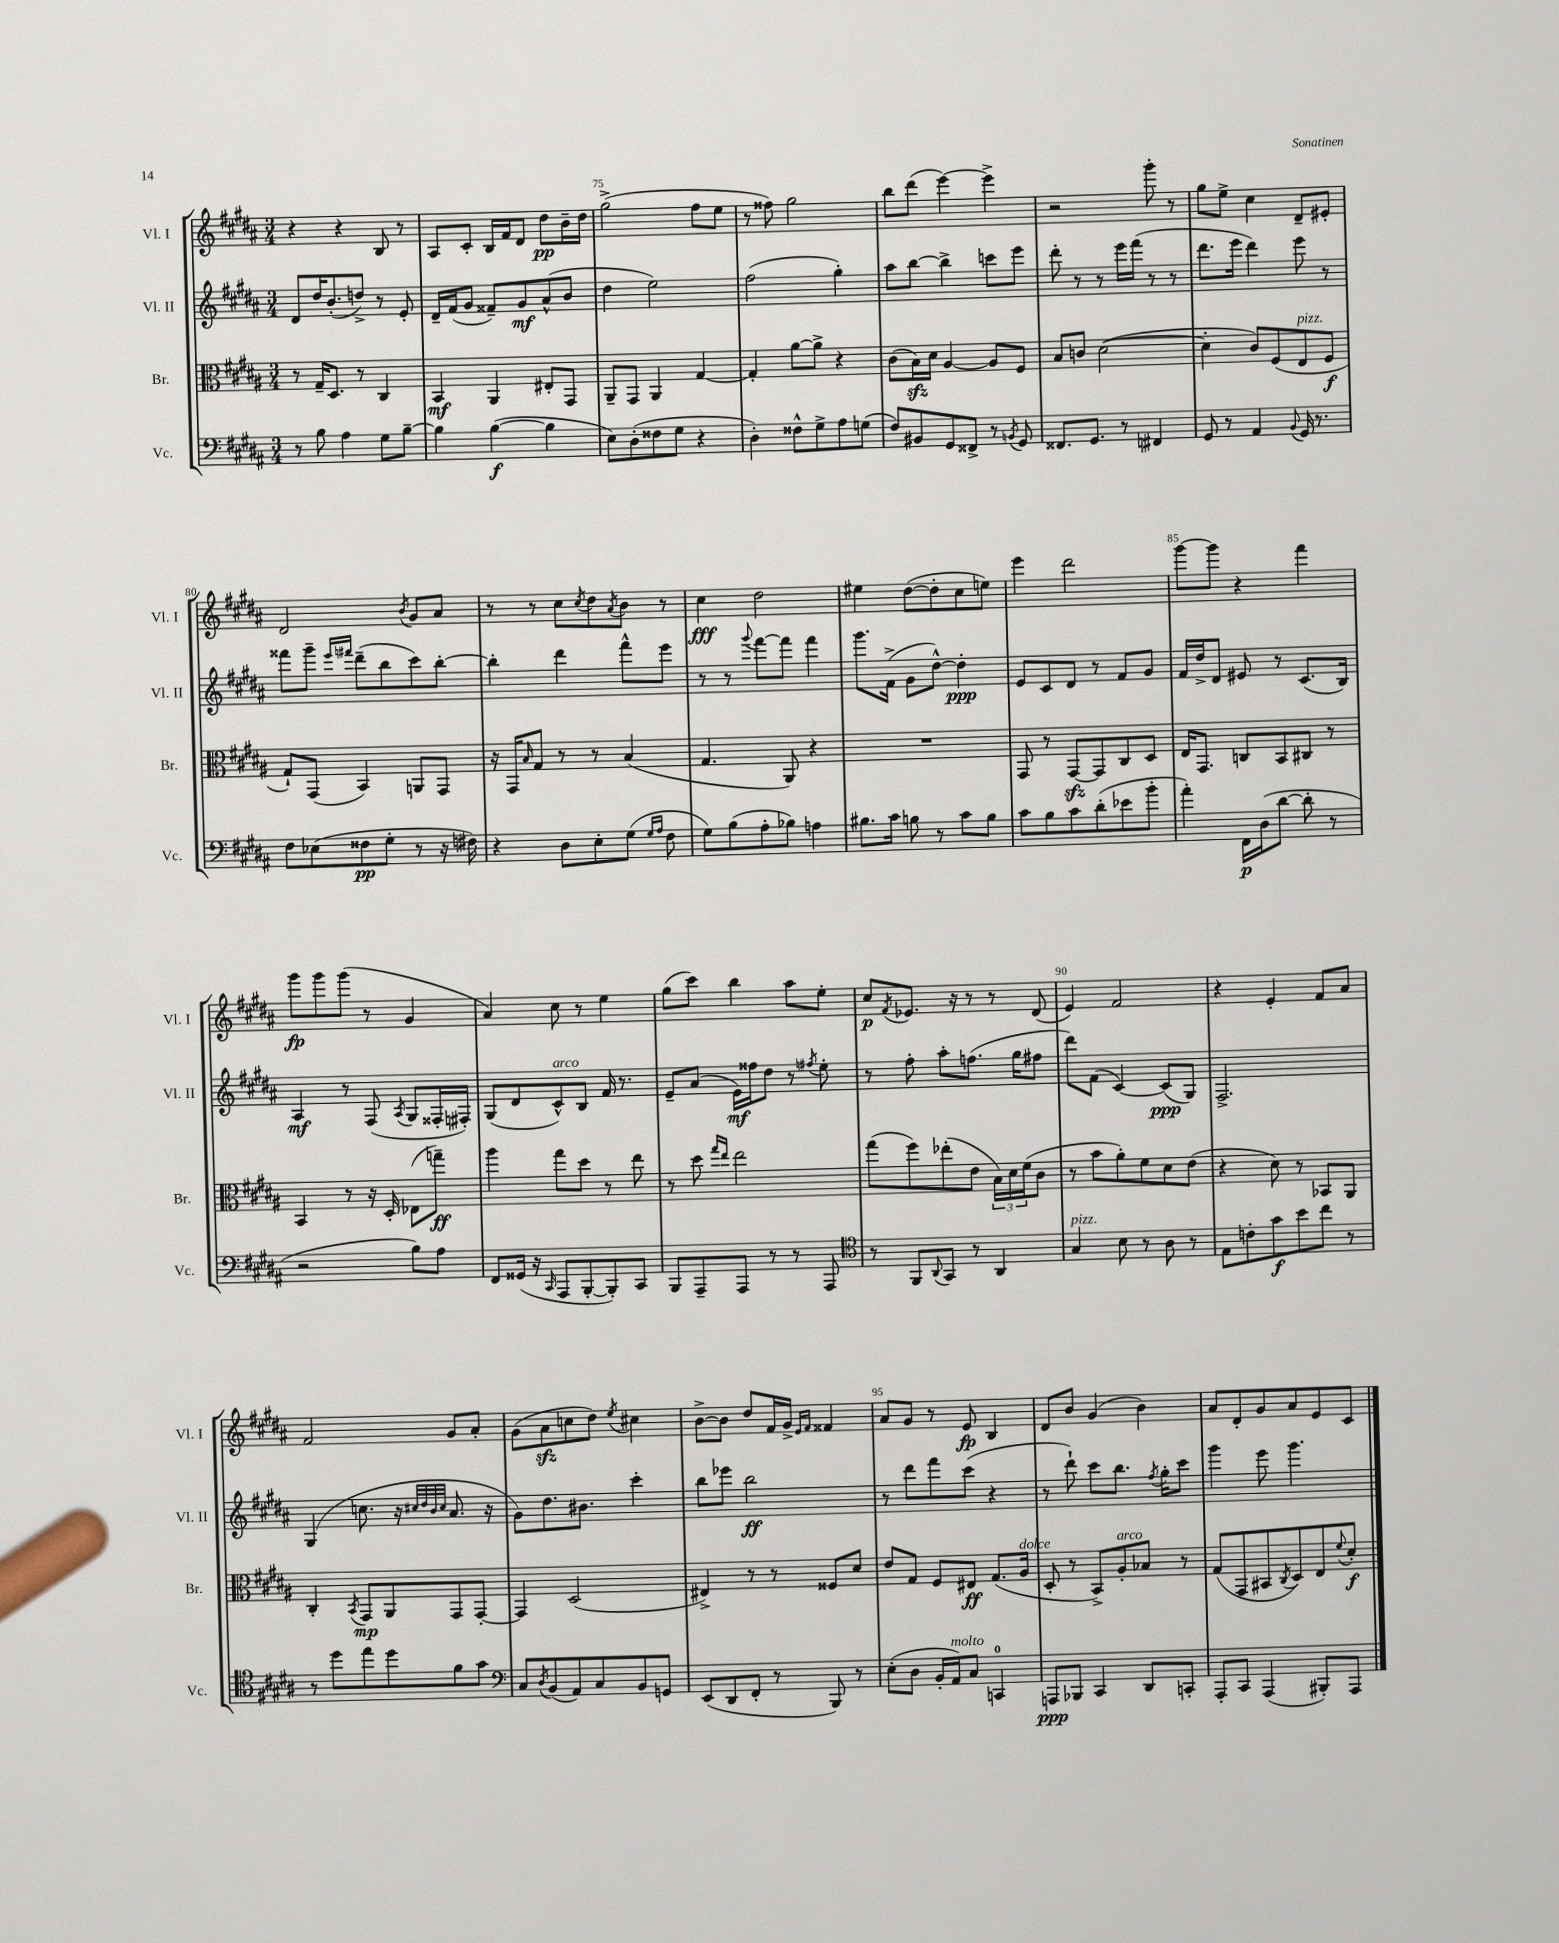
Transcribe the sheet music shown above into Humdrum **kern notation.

**kern	**kern	**kern	**kern
*staff4	*staff3	*staff2	*staff1
*clefF4	*clefC3	*clefG2	*clefG2
*k[f#c#g#d#a#]	*k[f#c#g#d#a#]	*k[f#c#g#d#a#]	*k[f#c#g#d#a#]
*M3/4	*M3/4	*M3/4	*M3/4
8r	8r	8d#	4r
8B	16G#~	16dd#	.
.	8.D#	(8.b'	.
4A#	.	.	4r
.	8r	8dd^)	.
8G#	4C#	8r	8B
[8B~	.	8e'	8r
=	=	=	=
4B]	4BB	16d#~	8A#
.	.	(16f#	.
.	.	8g#	8c#'
([4B	4AA#	8f##~)	16B
.	.	.	16f#
.	.	8g#	8d#
4B]	8E#'	(8a#^^	8dd#
.	8GG#	8b	16b~
.	.	.	16dd#
=	=	=	=
8E)	8AA#~	4dd#	(2gg#^
(8D#'	8GG#	.	.
8F##	4AA#	2ee)	.
8G#	.	.	.
4r	[4G#	.	8ff#
.	.	.	8ee
=	=	=	=
4D#')	4G#']	(2ff#	8r
.	.	.	8ff##)
8F##^^	[8a#	.	2gg#
8G#^	8a#^]	.	.
8A#	4r	4gg#')	.
(8G	.	.	.
=	=	=	=
8F#)	(8c#	8aa#	8bb
8BB#	16B)	[8bb	(8ddd#
.	16d#	.	.
8GG#	[4A#	4bb^]	[4eee)
8FF##^	.	.	.
8r	8A#]	8ccc	4eee^]
8qBB	.	.	.
8GG#	8F#	8eee	.
=	=	=	=
8.FF##	8B	8ddd#'	2r
.	8c	8r	.
8.GG#	.	.	.
.	([2d#	8r	.
8r	.	16eee	.
.	.	(16fff#	.
4FF#	.	8r	8ggg#'
.	.	8r	8r
=	=	=	=
8GG#	4d#']	8.ddd#	8gg#
8r	.	.	8ee^
.	.	16eee	.
4AA#	8c#)	4ddd#)	4cc#
.	(8F#	.	.
8qqBB	.	.	.
16GG#	8E	8eee	8d#~
8.r	.	.	.
.	8F#	8r	8e#'
=	=	=	=
8F#	8G#`)	8fff##	2d#
(8E-	(8GG#	8ggg#~	.
.	.	16qqeee	.
.	.	16qqfff#	.
8F##	4BB)	(8ddd#~	.
8G#'	.	8bb	.
.	.	.	8qb
8r	8AA	8ccc#)	8g#
16r	8GG#	[8bb'	8a#
16F#)	.	.	.
=	=	=	=
4r	16r	4bb']	8r
.	16GG#	.	.
.	16qqB	.	.
.	8G#	.	8r
8D#	8r	4ddd#	8cc#
.	.	.	8qcc#
8E'	8r	.	8dd#
.	.	.	8qa#
(8G#	(4B	8fff#^^	8b
16qqG#	.	.	.
16qqA#	.	.	.
8F#	.	8eee	8r
=	=	=	=
8G#)	4.G#	8r	4cc#
(8B	.	8r	.
.	.	8qqggg#	.
8A#'	.	[8fff#	2dd#
8B-)	8AA#)	8fff#]	.
4A	4r	4fff#	.
=	=	=	=
8.B#	2.r	8.ggg#	4ee#
16c#	.	(16f#^	.
8B	.	8g#	([8dd#
8r	.	[8dd#^^)	8dd#']
8c#	.	4dd#']	8cc#
8B	.	.	8ee)
=	=	=	=
8c#	8GG#	8e	4eee
8B	8r	8c#	.
8c#	[8GG#	8d#	2ddd#
(8d#'	8GG#]	8r	.
8e-	8C#	8f#	.
8b'	8D#	8g#	.
=	=	=	=
4a#')	16E	16f#	[8ggg#
.	8.GG#	16dd#^	.
.	.	8d#	8ggg#]
16FF#	8C	8e#	4r
(16D#	.	.	.
[8d#	8BB	8r	.
8d#']	8C#	(8.c#	4fff#
8r	8r	.	.
.	.	16B)	.
=	=	=	=
2r	4BB	4A#	8ggg#
.	.	.	8ggg#
.	8r	8r	(8ggg#
.	16r	(8F#	8r
.	16D#'	.	.
.	.	8qA#	.
8B)	(8E-	8G#	4g#
8A#	8gg~)	16F##'	.
.	.	16F#')	.
=	=	=	=
8FF#	4aa#	(8G#	4a#)
(16GG##	.	8d#	.
16r	.	.	.
16qqCC#	.	.	.
8AAA#	8gg#	8c#^^)	8cc#
[8BBB'	8dd#	8B	8r
8BBB'])	8r	16f#	4ee
.	.	8.r	.
8CC#	8ee	.	.
=	=	=	=
8BBB	8r	8e~	(8gg#
8AAA#~	8dd#	(8a#	8ccc#)
.	16qqgg#	.	.
.	16qqee	.	.
8AAA#	2ee	16e)	4bb
.	.	16ff##	.
8r	.	8dd#	.
8r	.	8r	8aa#
.	.	8qff#	.
8AAA#	.	8ee'	8ee'
=	=	=	=
*clefC4	*	*	*
8r	(8gg#	8r	8cc#
.	.	.	8qf#
8FF#	8ff#)	8ff#'	8.e-
8qqAA#	.	.	.
8GG#	(8ee-'	8aa#'	.
.	.	.	16r
8r	8e	(8.ff	8r
4AA#	24B)	.	8r
.	24d#	.	.
.	.	16gg#	.
.	(24f#	.	.
.	8c#	8ff#	(8d#
=	=	=	=
4G#	8r	8ddd#)	4e)
.	8b	(8f#	.
8B	8a#')	[4c#)	2f#
8r	8f#	.	.
8A#	8d#	(8c#]	.
8r	(8e	8G#)	.
=	=	=	=
8E	4r	2.F#^	4r
8c'	.	.	.
8g#	8d#)	.	4e'
8b	8r	.	.
8cc#	8BB-	.	8f#
8r	8AA#	.	8a#
=	=	=	=
8r	4C#'	(4G#	2f#
8dd#	.	.	.
.	8qBB	.	.
8ee	8GG#	8.cc	.
8dd#	8AA#	.	.
.	.	16r	.
.	.	32qqcc#	.
.	.	32qqdd#	.
.	.	32qqb	.
.	.	32qqcc#	.
8f#	8GG#	8.a#	8g#
8g#	[8GG#'	.	8a#'
.	.	16r	.
=	=	=	=
*clefF4	*	*	*
8C#	4GG#]	8g#)	(8g#
8qD#	.	.	.
(8BB	.	8.dd#	8a#
8AA#)	(2D#	.	8cc
.	.	8.b#	.
8C#	.	.	8dd#)
.	.	.	8qee
8BB	.	4ccc#'	4cc#
8GG	.	.	.
=	=	=	=
(8EE	4E#^)	8bb	[8b^
8DD#	.	8eee-	8b]
8FF#'	8r	2bb	8dd#
8r	8r	.	16f#
.	.	.	16g#^
.	.	.	16qqe
.	.	.	16qqf#
8BBB)	8F##	.	4f##
8r	8d#	.	.
=	=	=	=
(8E'	8e	8r	8a#
8D#	8G#	8ddd#	8g#
16BB'	8F#	8fff#	8r
16AA#)	.	.	.
8C#	8E#	(8ccc#	8e
4CC	(8.G#	4r	4B
.	16A#	.	.
=	=	=	=
8AAA	8D#'	8r	8d#
8BBB-	8r	8ddd#`)	8b
4CC#	8BB^)	8ccc#	(4g#
.	8A#'	8.bb	.
8DD#	8B-	.	4b)
.	.	8qff#	.
.	.	16gg#'	.
8CC'	8r	8ccc#	.
=	=	=	=
8AAA#'	(8G#	4ggg#	8a#
8CC#	8GG#	.	8d#'
(4AAA#	8BB#	8eee	8g#
.	8qC#	.	.
.	8D#)	4.ggg#	8a#
8BBB#')	8E	.	8e
.	8qqf#	.	.
8AAA#	8d#'	.	8c#
==	==	==	==
*-	*-	*-	*-
